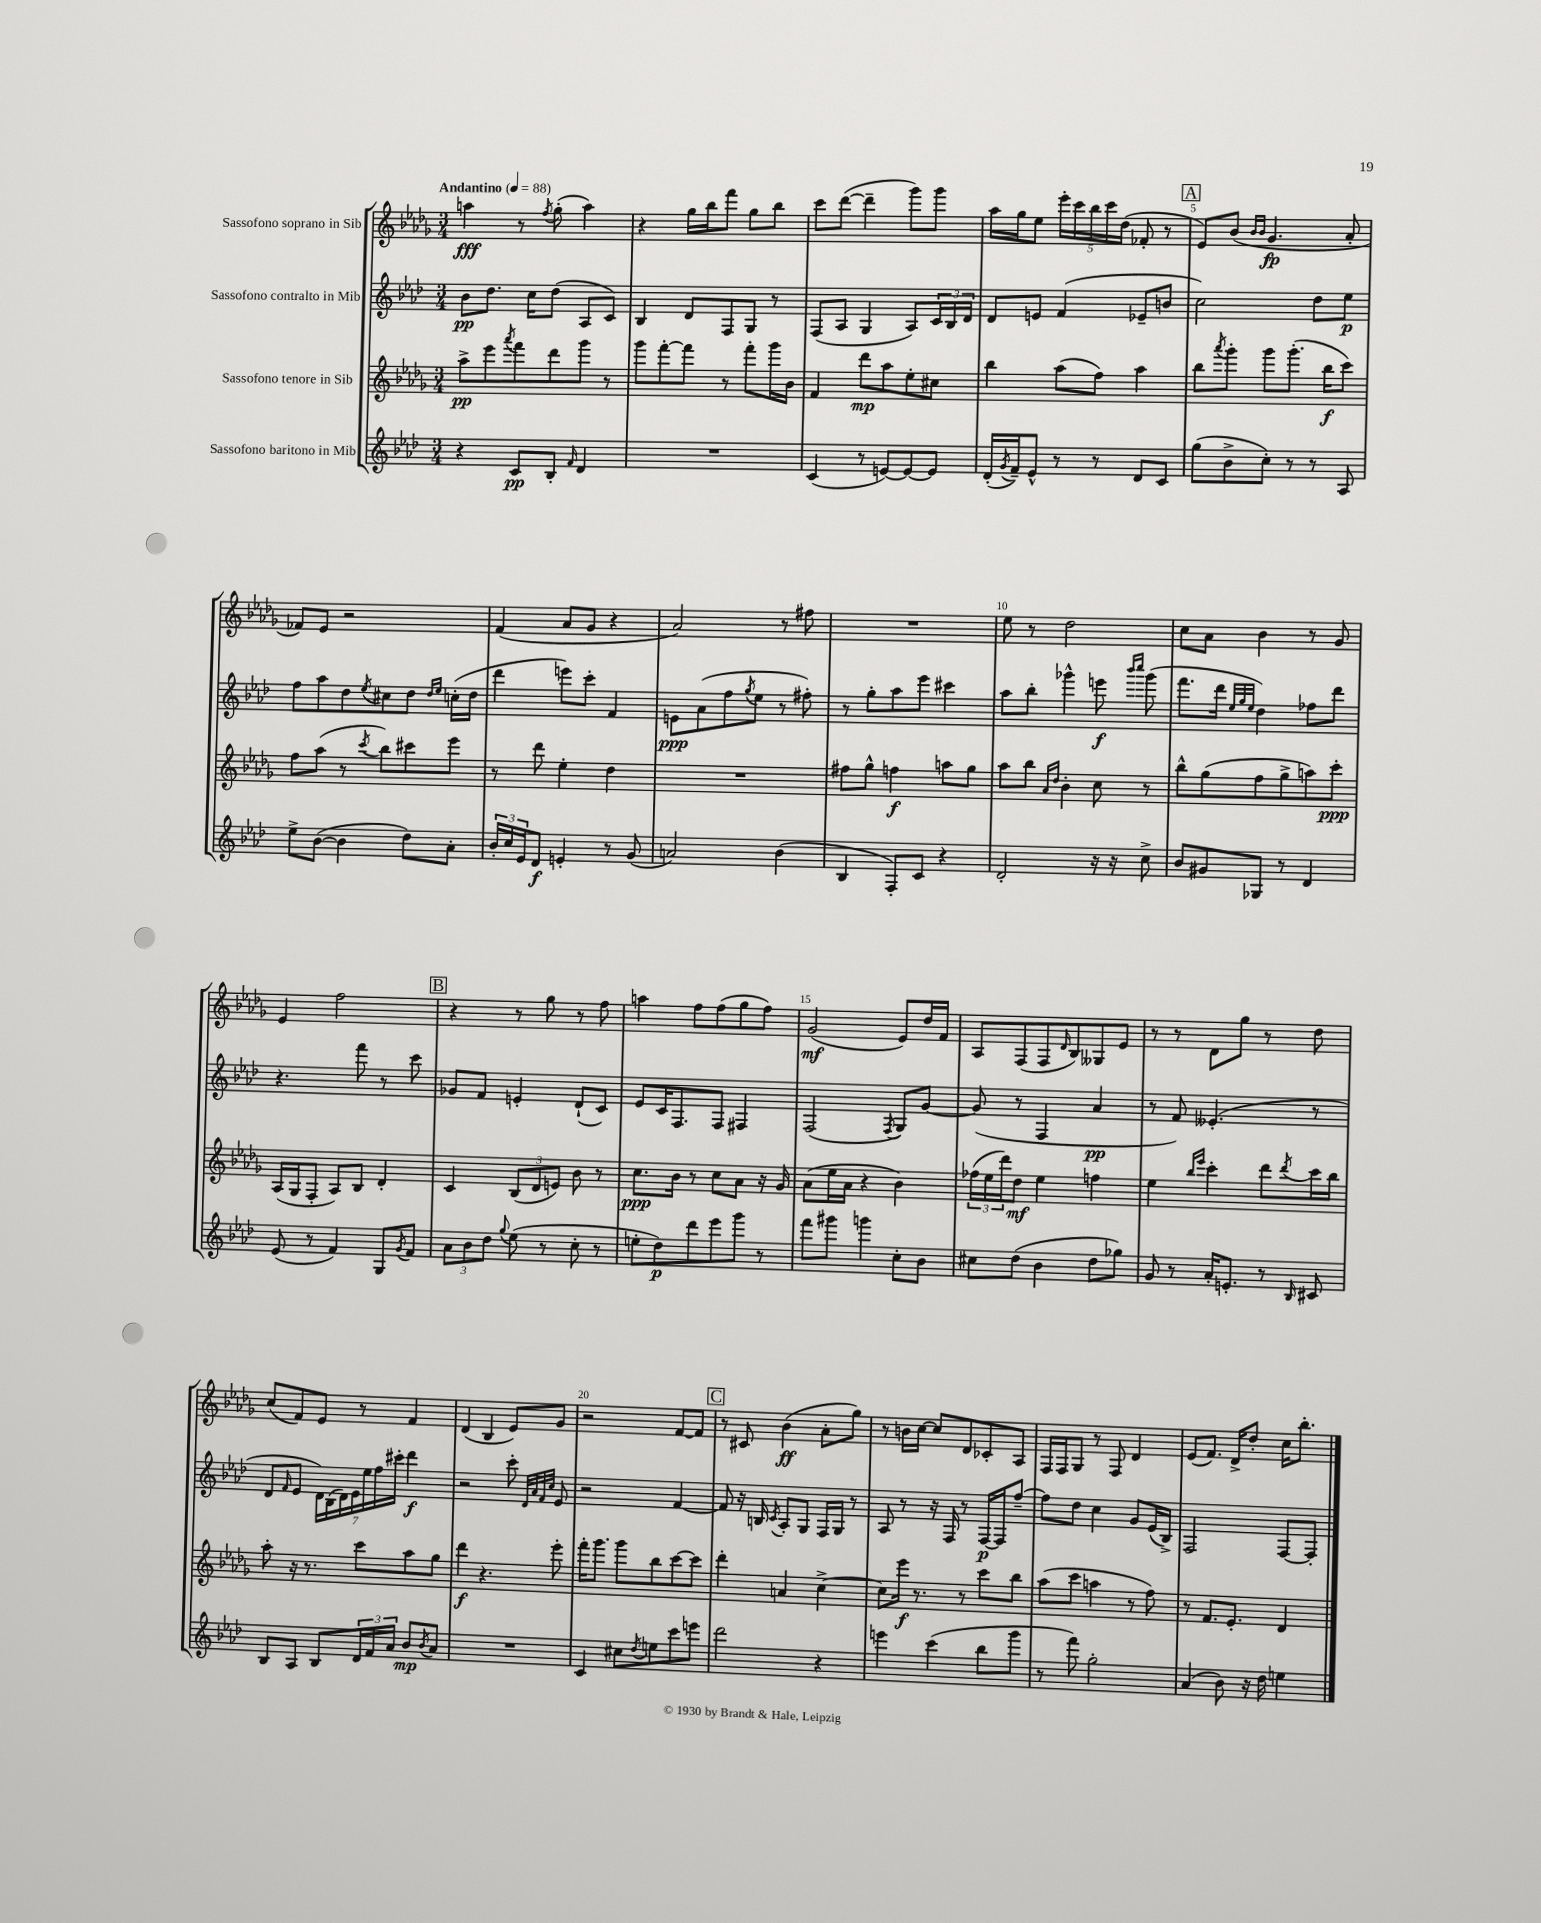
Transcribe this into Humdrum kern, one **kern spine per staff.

**kern	**kern	**kern	**kern
*staff4	*staff3	*staff2	*staff1
*clefG2	*clefG2	*clefG2	*clefG2
*k[b-e-a-d-]	*k[b-e-a-d-g-]	*k[b-e-a-d-]	*k[b-e-a-d-g-]
*M3/4	*M3/4	*M3/4	*M3/4
*MM88	*MM88	*MM88	*MM88
4r	8aa-^	8b-	4aa
.	8eee-	8.dd-	.
.	8qaaa-	.	.
8c	8fff	.	8r
.	.	16cc	.
.	.	.	8qff
8B-'	8ddd-	(8dd-	(8gg-'
16qqf	.	.	.
4d-	8ggg-	8A-	4aa)
.	8r	8c)	.
=	=	=	=
2.r	8ggg-	4B-	4r
.	[8fff'	.	.
.	8fff]	8d-	16gg-
.	.	.	16bb-
.	8r	8F	8fff
.	8fff'	8G	8gg-
.	16ggg-	8r	8bb-
.	16b-	.	.
=	=	=	=
(4c	4f	(8F	8ccc
.	.	8A-	([8ddd-
8r	8ddd-	4G	4ddd-~]
[8e)	8aa-	.	.
8e_	8ee-'	8A-)	8ggg-)
8e]	8cc#	24c	8ggg-
.	.	24B-	.
.	.	24d-	.
=	=	=	=
(16d-'	4bb-	8d-	16aa-
8qg	.	.	.
16f~)	.	.	16gg-
8e-^^	.	8e	8ee-
8r	(8aa-	(4f	20eee-'
.	.	.	20ccc
.	.	.	20bb-
8r	8ff)	.	.
.	.	.	20ccc
.	.	.	(20dd-
8d-	4aa-	8e-~	8f-'
8c	.	8b	8r
=	=	=	=
(8gg	8bb-	2cc)	8e-)
.	8qaaa-	.	.
8b-^	8ggg-'	.	(8b-
.	.	.	16qqb-
.	.	.	16qqb-
8cc')	8ggg-	.	4.g-
8r	(8.ggg-'	.	.
8r	.	8dd-	.
.	16bb-	.	.
8A-	8ccc)	8ee-	8a-'
=	=	=	=
8ee-^	8ff	8ff	8f-)
([8b-	(8aa-	8aa-	8e-
4b-]	8r	8dd-	2r
.	8qccc	8qee-	.
.	8bb-)	8cc#	.
8dd-)	8ccc#	8dd-	.
.	.	16qqdd-	.
.	.	16qqee-	.
8a-'	8eee-	(16cc'	.
.	.	16dd-	.
=	=	=	=
24b-'	8r	4ddd-	(4f
24cc	.	.	.
24e-	.	.	.
8d-	8ddd-	.	.
4e'	4ee-'	8eee)	8a-
.	.	8ccc'	8g-
8r	4dd-	4f	4r
(8g	.	.	.
=	=	=	=
2a)	2.r	8e	2a-)
.	.	(8a-	.
.	.	8ff	.
.	.	8qgg	.
.	.	8ee-	.
(4b-	.	8r	8r
.	.	8ff#')	8ff#
=	=	=	=
4B-	8ff#	8r	2.r
.	8gg-^^	8gg'	.
8F')	4ff	8aa-	.
8c	.	8eee-	.
4r	8aa	4ccc#	.
.	8gg-	.	.
=	=	=	=
2d-'	8aa-	8aa-	8ee-
.	8bb-	8bb-'	8r
.	16qqa-	.	.
.	16qqdd-	.	.
.	4b-'	4ggg-^^	2dd-
16r	8cc	8eee	.
16r	.	.	.
.	.	16qqbbb-	.
.	.	16qqcccc	.
8cc^	8r	(8ggg-	.
=	=	=	=
8b-	8bb-^^	8.fff	8cc
8g#	(8gg-	.	8a-
.	.	16ddd-	.
.	.	32qqee-	.
.	.	32qqgg	.
.	.	32qqee-	.
8G-	8ff	4dd-)	4b-
8r	8gg-^	.	.
4d-	8aa)	8ff-	8r
.	8ccc'	8ddd-	8g-
=	=	=	=
(8e-	(16A-	4.r	4e-
.	16G-	.	.
8r	8F'	.	.
4f)	8A-)	.	2ff
.	8B-	8fff	.
8G	4d-'	8r	.
8qg	.	.	.
8f	.	8ccc	.
=	=	=	=
12a-	4c	8g-	4r
12b-	.	.	.
.	.	8f	.
12dd-	.	.	.
8qqgg	.	.	.
(8ee-	(12B-	4e'	8r
.	12d-	.	.
8r	.	.	8gg-
.	12e)	.	.
8cc'	8b-	(8d-`	8r
8r	8r	8c)	8ff
=	=	=	=
8ee'	8.cc	8e-	4aa
8dd-)	.	16c	.
.	16b-	8.F	.
8ddd-	8r	.	8ff
8eee-	8cc	8F	(8ff
8ggg	8a-	4F#	8gg-
8r	16r	.	8ff)
.	16g-	.	.
=	=	=	=
8fff	(8a-	(2F	(2g-
8ggg#	16ee-	.	.
.	16a-	.	.
4ggg	4r	.	.
.	.	8qF	.
8cc'	4b-)	8G)	8e-)
8b-	.	[8g	16dd-
.	.	.	16f
=	=	=	=
8cc#	(24ff-	(8g]	8A-
.	24ee-	.	.
.	24ddd-)	.	.
(8dd-	8dd-	8r	(8F
4b-	4ee-	4F	8F
.	.	.	16qqd-
.	.	.	8B-)
8dd-	4ff	4a-	8G--
8gg-)	.	.	8e-
=	=	=	=
8g	4ee-	8r	8r
8r	.	8f)	8r
.	16qqbb-	.	.
.	16qqeee-	.	.
16a-'	4ccc'	(4.e--'	8d-
8.e'	.	.	.
.	.	.	8gg-
8r	8ddd-	.	8r
16qqB-	8qddd-	.	.
8c#	16ccc	8r	8dd-
.	16bb-	.	.
=	=	=	=
8B-	8aa-'	8d-	(8cc
.	.	16qqf	.
8A-	16r	8e-	8f)
.	8.r	.	.
8B-	.	28d-)	8e-
.	.	(28B-	.
.	.	28d-)	.
.	.	28e-	.
24d-	8ccc	.	8r
.	.	28ee-	.
24f	.	.	.
.	.	28ff	.
24a-	.	.	.
.	.	28ccc#'	.
8b-	8aa-	4ddd-	4f
8qb-	.	.	.
8a-	8gg-	.	.
=	=	=	=
2.r	4ddd-	2r	(4d-
.	4.r	.	4B-
.	.	8ccc'	8e-)
.	.	32qqd-	.
.	.	32qqa-	.
.	.	32qqf	.
.	.	32qqcc	.
.	8eee-'	8e-	8g-
=	=	=	=
4c	16fff'	2r	2r
.	8.ggg-	.	.
8cc#	8ggg-	.	.
8qdd-	.	.	.
8ee	8bb-	.	.
8ccc	[8ccc	[4f	[8f
8eee	8ccc]	.	8f]
=	=	=	=
2ddd-	4ddd-'	8f]	8r
.	.	16r	8c#
.	.	16B	.
.	.	8qc	.
.	4a	8A-'	(4b-
.	.	8G	.
4r	[4cc^	16F	8a-'
.	.	16G	.
.	.	8r	8gg-)
=	=	=	=
4eee	8cc]	8A-	8r
.	16eee-	8r	16b
.	8.r	.	[16cc
(4ccc	.	16r	8cc]
.	.	16F	.
.	8r	8r	8d-
8bb-	8ccc	[16F	8c-'
.	.	16F]	.
8ggg	8bb-	[8ff~	8A-
=	=	=	=
8r	(8aa-	8ff]	16F
.	.	.	16F
8fff)	8ccc	8dd-	8G-
2gg'	4aa	4cc	8r
.	.	.	8F
.	8r	8g	4d-
.	8ff)	(16e-	.
.	.	16B-^)	.
=	=	=	=
(4a-	8r	2F	(8e-
.	8.f	.	8.f)
8b-)	.	.	.
.	8.e-'	.	16d-^
16r	.	.	8dd-'
16dd-	.	.	.
4ee	4d-	[8F	16cc
.	.	.	8.bb-'
.	.	8F']	.
==	==	==	==
*-	*-	*-	*-
